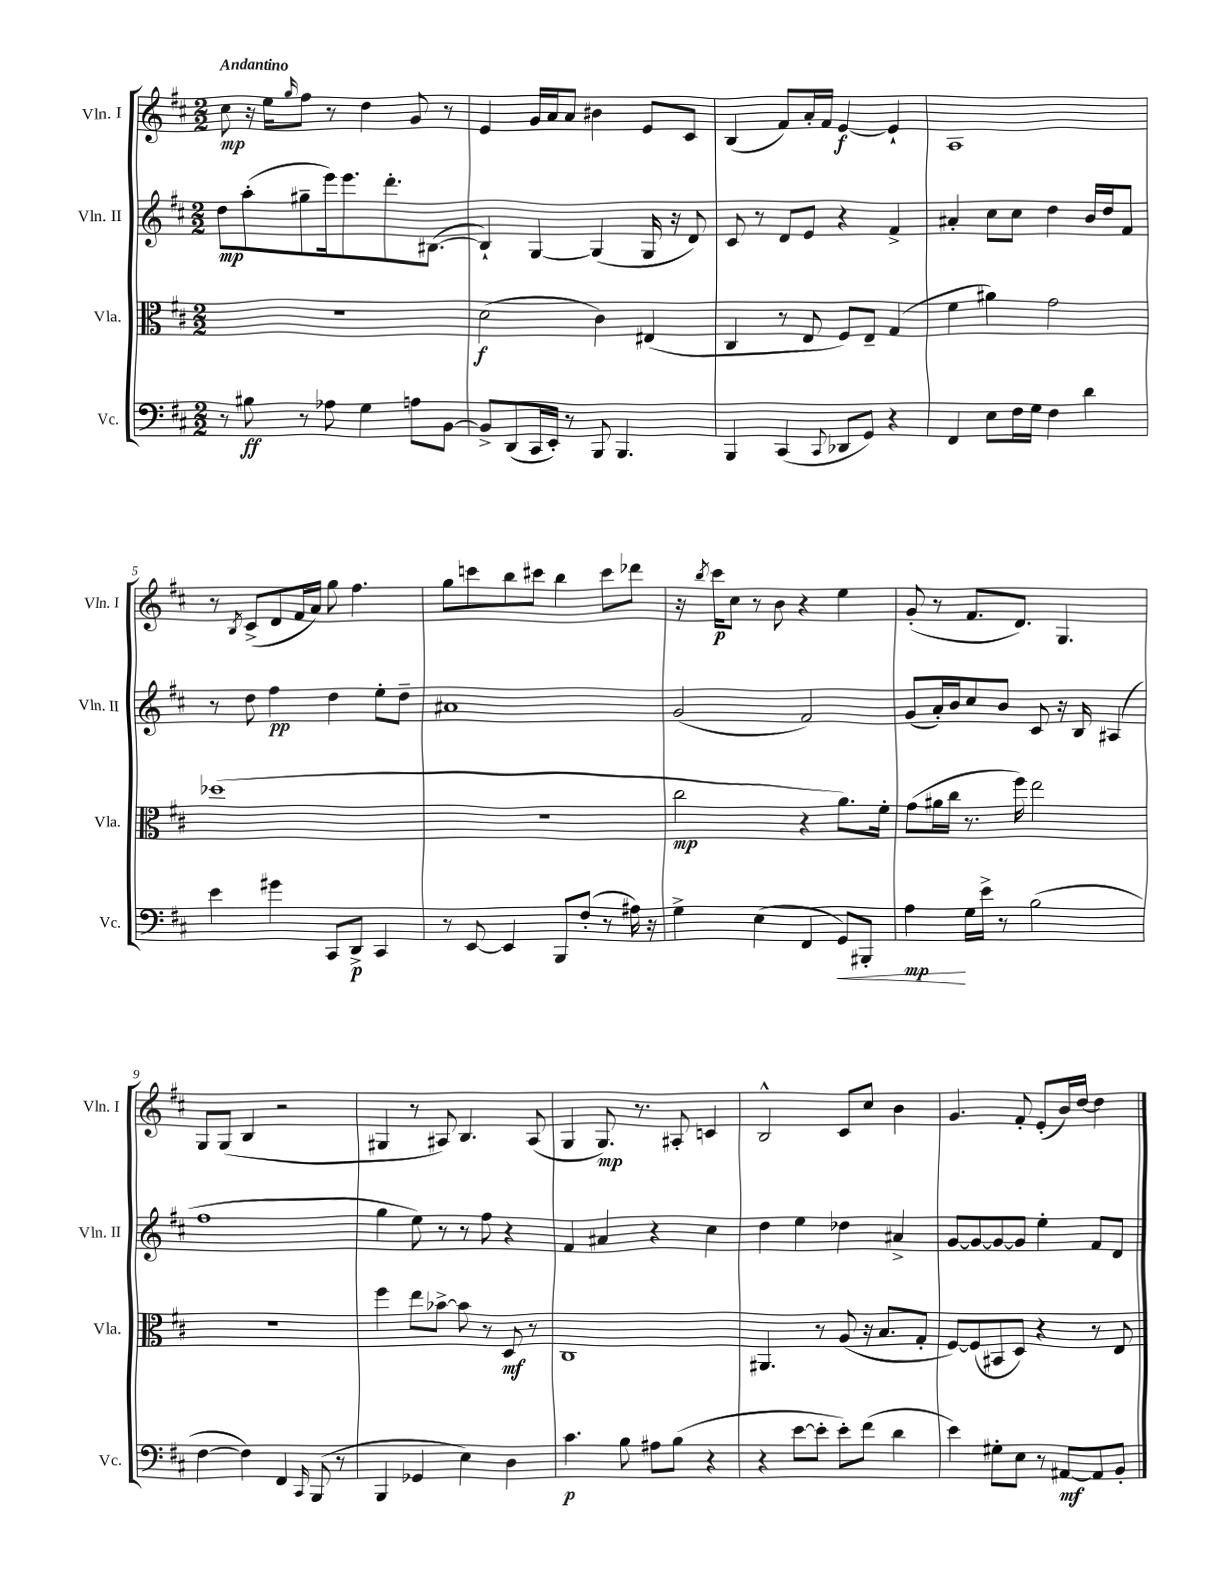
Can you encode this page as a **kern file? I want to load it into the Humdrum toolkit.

**kern	**dynam	**kern	**dynam	**kern	**dynam	**kern	**dynam
*part4	*part4	*part3	*part3	*part2	*part2	*part1	*part1
*staff4	*staff4	*staff3	*staff3	*staff2	*staff2	*staff1	*staff1
*I"Vc.	*	*I"Vla.	*	*I"Vln. II	*	*I"Vln. I	*
*I'Vc.	*	*I'Vla.	*	*I'Vln. II	*	*I'Vln. I	*
*clefF4	*	*clefC3	*	*clefG2	*	*clefG2	*
*k[f#c#]	*	*k[f#c#]	*	*k[f#c#]	*	*k[f#c#]	*
*M2/2	*	*M2/2	*	*M2/2	*	*M2/2	*
=1	=1	=1	=1	=1	=1	=1	=1
!	!	!	!	!	!	!LO:TX:a:B:t=Andantino	!
8r	.	1r	.	8dd\L	mp	8cc#\	mp
8B#X\	ff	.	.	(8aa'\	.	16r	.
.	.	.	.	.	.	16ee\KL	.
.	.	.	.	.	.	16qqgg/	.
8r	.	.	.	8gg#X~\	.	8ff#\J	.
8A-X\	.	.	.	16eee\k)	.	8r	.
.	.	.	.	8.eee\	.	.	.
4G\	.	.	.	.	.	4dd\	.
.	.	.	.	8.ddd'\	.	.	.
8An\L	.	.	.	.	.	8g/	.
.	.	.	.	([8.B#X\J	.	.	.
[8BB\J	.	.	.	.	.	8r	.
=2	=2	=2	=2	=2	=2	=2	=2
8BB^/L]	.	(2d\	f	4B#`/])	.	4e/	.
(8DD/	.	.	.	.	.	.	.
16CC#/L	.	.	.	[4G/	.	16g/LL	.
16EE'/JJ)	.	.	.	.	.	16a/J	.
8r	.	.	.	.	.	8a/J	.
8BBB/	.	4c#\)	.	(4G/]	.	4b#X\	.
4.BBB/	.	.	.	.	.	.	.
.	.	(4E#X/	.	16G/	.	8e/L	.
.	.	.	.	16r	.	.	.
.	.	.	.	8d/)	.	8c#/J	.
=3	=3	=3	=3	=3	=3	=3	=3
4BBB/	.	4C#/	.	8c#/	.	(4B/	.
.	.	.	.	8r	.	.	.
(4CC#/	.	8r	.	8d/L	.	8f#/L)	.
.	.	8E/	.	8e/J	.	16a'/L	.
.	.	.	.	.	.	16f#/JJ	.
8qqCC#/	.	.	.	.	.	.	.
8DD-X/L	.	8F#/L)	.	4r	.	[4e/	f
8GG/J)	.	8E~/J	.	.	.	.	.
4r	.	(4G/	.	4f#^/	.	4e`/]	.
=4	=4	=4	=4	=4	=4	=4	=4
4FF#/	.	4f#\	.	4a#X'/	.	1A	.
8E\L	.	4a#X\)	.	8cc#\L	.	.	.
16F#\L	.	.	.	8cc#\J	.	.	.
16G\JJ	.	.	.	.	.	.	.
4F#\	.	2g\	.	4dd\	.	.	.
4d\	.	.	.	16b/LL	.	.	.
.	.	.	.	16dd/J	.	.	.
.	.	.	.	8f#/J	.	.	.
!!LO:LB:g=z
=5	=5	=5	=5	=5	=5	=5	=5
4e\	.	(1dd-X	.	8r	.	8r	.
.	.	.	.	.	.	8qB/	.
.	.	.	.	8dd\	.	(8c#^/L	.
4g#X\	.	.	.	4ff#\	pp	8d/	.
.	.	.	.	.	.	16f#/L	.
.	.	.	.	.	.	16a/JJ)	.
8CC#/L	.	.	.	4dd\	.	8gg\	.
8DD^/J	p	.	.	.	.	4.ff#\	.
4CC#/	.	.	.	8ee'\L	.	.	.
.	.	.	.	8dd~\J	.	.	.
=6	=6	=6	=6	=6	=6	=6	=6
8r	.	1r	.	1a#X	.	8gg\L	.
[8EE/	.	.	.	.	.	8cccn\	.
4EE/]	.	.	.	.	.	8bb\	.
.	.	.	.	.	.	8ccc#X\J	.
8BBB/L	.	.	.	.	.	4bb\	.
(8F#'/J	.	.	.	.	.	.	.
8r	.	.	.	.	.	8ccc#\L	.
16A#X\)	.	.	.	.	.	8ddd-X\J	.
16r	.	.	.	.	.	.	.
=7	=7	=7	=7	=7	=7	=7	=7
4G^\	.	2cc#\	mp	(2g/	.	16r	.
.	.	.	.	.	.	8qbb/	.
.	.	.	.	.	.	16ccc#\KL	p
.	.	.	.	.	.	8cc#\J	.
(4E\	.	.	.	.	.	8r	.
.	.	.	.	.	.	8b\	.
4FF#/	.	4r	.	2f#/)	.	4r	.
!	!LO:HP:b	!	!	!	!	!	!
8GG/L)	<	8.a\L)	.	.	.	4ee\	.
8BBB#X'/J	.	.	.	.	.	.	.
.	.	16f#'\Jk	.	.	.	.	.
=8	=8	=8	=8	=8	=8	=8	=8
4A\	mp	(8g\L	.	(8g/L	.	(8g'/	.
.	.	16a#X\L	.	16a'/L)	.	8r	.
.	.	16cc#\JJ	.	16b/J	.	.	.
16G\LL	[	8.r	.	8cc#/	.	8.f#/L	.
16e^\JJ	.	.	.	.	.	.	.
8r	.	.	.	8b/J	.	.	.
.	.	16ff#\)	.	.	.	8.d/J)	.
(2B\	.	2ee\	.	8c#/	.	.	.
.	.	.	.	16r	.	4.G/	.
.	.	.	.	16B/	.	.	.
.	.	.	.	(4A#X/	.	.	.
!!LO:LB:g=z
=9	=9	=9	=9	=9	=9	=9	=9
[4F#\	.	1r	.	1ff#	.	8G/L	.
.	.	.	.	.	.	(8G/J	.
4F#\])	.	.	.	.	.	4B/	.
4FF#/	.	.	.	.	.	2r	.
16qqCC#/	.	.	.	.	.	.	.
(8BBB/	.	.	.	.	.	.	.
8r	.	.	.	.	.	.	.
=10	=10	=10	=10	=10	=10	=10	=10
4BBB/	.	4ff#\	.	4gg\	.	4G#X/	.
4GG-X/	.	8ee\L	.	8ee\)	.	8r	.
.	.	[8b-X^\J	.	8r	.	8A#X/)	.
4E\)	.	8b-\]	.	8r	.	4.B/	.
.	.	8r	.	8ff#\	.	.	.
4D\	.	8D/	mf	4r	.	.	.
.	.	8r	.	.	.	(8A#/	.
=11	=11	=11	=11	=11	=11	=11	=11
4.c#\	p	1C#	.	4f#/	.	4G/	.
.	.	.	.	4a#X/	.	8.G/)	mp
8B\	.	.	.	.	.	.	.
.	.	.	.	.	.	8.r	.
8A#X\L	.	.	.	4r	.	.	.
(8B\J	.	.	.	.	.	8A#X'/	.
4r	.	.	.	4cc#\	.	4cn/	.
=12	=12	=12	=12	=12	=12	=12	=12
4r	.	4.AA#X/	.	4dd\	.	2B^^/	.
[8e\L	.	.	.	4ee\	.	.	.
8e'\J]	.	8r	.	.	.	.	.
8e'\L)	.	(8A/	.	4dd-X\	.	8c#/L	.
(8f#\J	.	16r	.	.	.	8cc#/J	.
.	.	8.B/L	.	.	.	.	.
4d\	.	.	.	4a#X^/	.	4b\	.
.	.	8G'/J	.	.	.	.	.
=13	=13	=13	=13	=13	=13	=13	=13
4e\)	.	[8F#/L)	.	[8g/L	.	4.g/	.
.	.	(8F#/]	.	8g/_	.	.	.
8G#X'\L	.	8BB#X/	.	8g/_	.	.	.
8E\J	.	8D/J)	.	8g/J]	.	8f#'/	.
8r	.	4r	.	4ee'\	.	(8e'/L	.
[8AA#X/L	mf	.	.	.	.	16b/L)	.
.	.	.	.	.	.	[16dd/JJ	.
8AA#/]	.	8r	.	8f#/L	.	4dd\]	.
8BB'/J	.	8E/	.	8d/J	.	.	.
==	==	==	==	==	==	==	==
*-	*-	*-	*-	*-	*-	*-	*-
